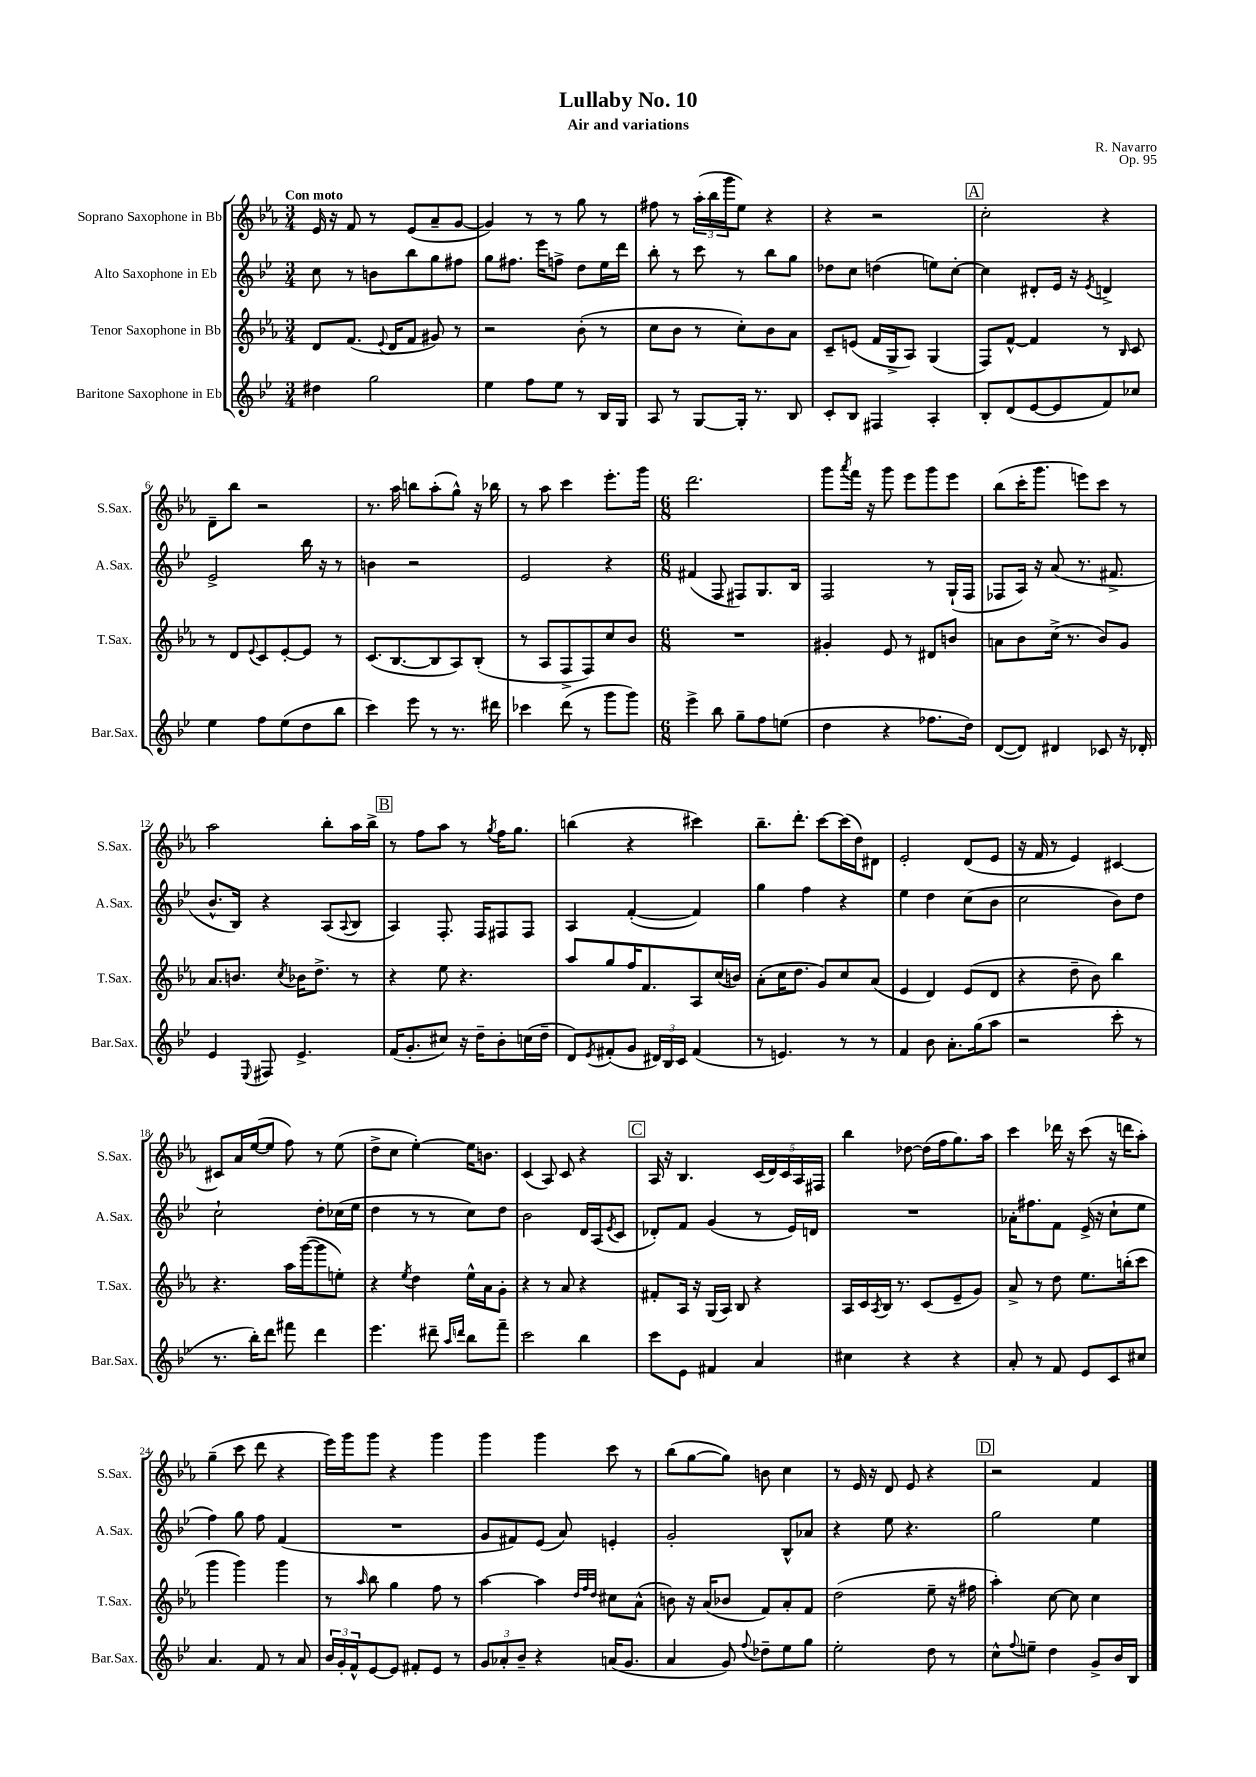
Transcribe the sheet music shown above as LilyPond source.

\header { title = "Lullaby No. 10" composer = "R. Navarro" subtitle = "Air and variations" opus = "Op. 95" }
<<
\new StaffGroup <<
\new Staff = "s0" \with { instrumentName = "Soprano Saxophone in Bb" shortInstrumentName = "S.Sax." } {
    \clef treble \key ees \major \numericTimeSignature \time 3/4 \tempo "Con moto"
    ees'16 r16 f'8 r8 ees'8( aes'8-- g'8~ |
    g'4) r8 r8 g''8 r8 |
    fis''8 r8 \tuplet 3/2 { aes''16-.( bes''16 g'''16 } ees''8) r4 |
    r4 r2 |
    \mark \markup { \box "A" } c''2-. r4 |
    d'8-- bes''8 r2 |
    r8. aes''16 b''8 aes''8-.( g''8-^) r16 bes''16 |
    r8 aes''8 c'''4 ees'''8.-. g'''16 |
    \numericTimeSignature \time 6/8 d'''2. |
    g'''8 \acciaccatura { aes'''8 } f'''16 r16 g'''8 ees'''8 g'''8 ees'''8 |
    bes''8( c'''16-. g'''8. e'''8) c'''8 r8 |
    aes''2 bes''8-. aes''16 bes''16-> |
    \mark \markup { \box "B" } r8 f''8 aes''8 r8 \acciaccatura { g''8 } f''16 g''8. |
    b''4( r4 cis'''4) |
    bes''8.-- d'''8.-. c'''8~ c'''16( d''16) dis'8 |
    ees'2-. d'8( ees'8 |
    r16 f'16 r8 ees'4) cis'4~ |
    cis'8 aes'16 ees''16~( ees''8 f''8) r8 ees''8( |
    d''8-> c''8 ees''4~-.) ees''16 b'8. |
    c'4( aes8) c'8 r4 |
    \mark \markup { \box "C" } aes16 r16 bes4. \tuplet 5/4 { c'16( d'16) c'16 aes16 fis16 } |
    bes''4 des''8~ des''16( f''16 g''8.) aes''16 |
    c'''4 des'''16 r16 c'''8( r16 d'''16 aes''8-.) |
    g''4--( c'''8 d'''8 r4 |
    ees'''16) g'''16 g'''8 r4 g'''4 |
    g'''4 g'''4 c'''8 r8 |
    bes''8( g''8~ g''8) b'8 c''4 |
    r8 ees'16 r16 d'8 ees'8 r4 |
    \mark \markup { \box "D" } r2 f'4 \bar "|." |
}
\new Staff = "s1" \with { instrumentName = "Alto Saxophone in Eb" shortInstrumentName = "A.Sax." } {
    \clef treble \key bes \major \numericTimeSignature \time 3/4
    c''8 r8 b'8 bes''8 g''8 fis''8 |
    g''8 fis''8. ees'''16 f''8-> d''8 ees''16 d'''16 |
    bes''8-. r8 c'''8 r8 bes''8 g''8 |
    des''8 c''8 d''4( e''8) c''8~-. |
    \mark \markup { \box "A" } c''4 dis'8-. ees'16 r16 \acciaccatura { ees'8 } d'4-> |
    ees'2-> bes''16 r16 r8 |
    b'4 r2 |
    ees'2 r4 |
    \numericTimeSignature \time 6/8 fis'4( f8 fis8) g8. bes16 |
    f2 r8 g16-!( f16 |
    fes8 a16) r16 a'8( r8. fis'8.-> |
    bes'8.-^ bes16) r4 a8( \appoggiatura { a8 } bes8 |
    \mark \markup { \box "B" } a4) f8.-. f16 fis8 fis8 |
    a4 f'4~-.( f'4) |
    g''4 f''4 r4 |
    ees''4 d''4 c''8( bes'8 |
    c''2 bes'8) d''8 |
    c''2-! d''8-. ces''16( ees''16 |
    d''4 r8 r8 c''8) d''8 |
    bes'2 d'16 a16( \acciaccatura { ees'8 } c'8 |
    \mark \markup { \box "C" } des'8-.) f'8 g'4( r8 ees'16) d'16 |
    R2. |
    aes'16-. fis''8. f'8 ees'16->( r16 c''8-! ees''8 |
    f''4) g''8 f''8 f'4( |
    R2. |
    g'8 fis'8) ees'8( a'8) e'4-. |
    g'2-. bes8-^ aes'8 |
    r4 ees''8 r4. |
    \mark \markup { \box "D" } g''2 ees''4 \bar "|." |
}
\new Staff = "s2" \with { instrumentName = "Tenor Saxophone in Bb" shortInstrumentName = "T.Sax." } {
    \clef treble \key ees \major \numericTimeSignature \time 3/4
    d'8 f'8.( \appoggiatura { ees'8 } d'16 f'8 gis'8) r8 |
    r2 bes'8-.( r8 |
    c''8 bes'8 r8 c''8-.) bes'8 aes'8 |
    c'8-- e'8( f'16 g16-> aes8) g4( |
    \mark \markup { \box "A" } f8) f'8~-^ f'4 r8 \grace { bes16 } c'8 |
    r8 d'8 \appoggiatura { ees'8 } c'8 ees'8~-. ees'8 r8 |
    c'8.( bes8.~ bes8 aes8) bes8-.( |
    r8 aes8 f8-> f8) c''8 bes'8 |
    \numericTimeSignature \time 6/8 R2. |
    gis'4-. ees'8 r8 dis'8 b'8 |
    a'8 bes'8 c''16->( r8. bes'8) g'8 |
    aes'8. b'8. \acciaccatura { c''8 } bes'16 d''8.-> r8 |
    \mark \markup { \box "B" } r4 ees''8 r4. |
    aes''8 g''8 f''16 f'8. aes8 c''16( b'16) |
    aes'8-.( c''16 d''8. g'8) c''8 aes'8( |
    ees'4 d'4) ees'8( d'8 |
    r4 d''8-- bes'8) bes''4 |
    r4. aes''16 g'''16~( g'''8 e''8-.) |
    r4 \acciaccatura { ees''8 } d''4 ees''16-^ aes'16 g'8-. |
    r4 r8 aes'8 r4 |
    \mark \markup { \box "C" } fis'8-. aes16 r16 g16( aes16) bes8 r4 |
    aes16 c'16 \acciaccatura { aes8 } bes16 r8. c'8( ees'8-- g'8) |
    aes'8-> r8 d''8 ees''8. b''16-.( c'''8 |
    g'''4 g'''4) g'''4 |
    r8 \grace { aes''16 } bes''8 g''4 f''8 r8 |
    aes''4~ aes''4 \grace { d''32 f''32 d''32 } cis''8 aes'8-^( |
    b'8) r16 aes'16( bes'8 f'8) aes'8-. f'8 |
    d''2( ees''8-- r16 fis''16 |
    \mark \markup { \box "D" } aes''4-.) c''8~ c''8 c''4 \bar "|." |
}
\new Staff = "s3" \with { instrumentName = "Baritone Saxophone in Eb" shortInstrumentName = "Bar.Sax." } {
    \clef treble \key bes \major \numericTimeSignature \time 3/4
    dis''4 g''2 |
    ees''4 f''8 ees''8 r8 bes16 g16 |
    a8 r8 g8~ g16-. r8. bes8 |
    c'8-. bes8 fis4 a4-. |
    \mark \markup { \box "A" } bes8-. d'8( ees'8~ ees'8 f'8) ces''8 |
    ees''4 f''8 ees''8( d''8 bes''8 |
    c'''4) ees'''8 r8 r8. dis'''16 |
    ces'''4 d'''8( r8 g'''8 g'''8) |
    \numericTimeSignature \time 6/8 ees'''4-> bes''8 g''8-- f''8 e''8( |
    d''4 r4 fes''8. d''16) |
    d'8~( d'8) dis'4 ces'8 r16 des'16-. |
    ees'4 \appoggiatura { ees8 } fis8 ees'4.-> |
    \mark \markup { \box "B" } f'16( g'8.-. cis''8) r16 d''16-- bes'8-. c''16( d''16-- |
    d'8) \acciaccatura { ees'8 } fis'8-.( g'8 \tuplet 3/2 { dis'16) bes16 c'16 } fis'4( |
    r8 e'4.) r8 r8 |
    f'4 bes'8 a'8.-. g''16( a''8 |
    r2 c'''8-. r8 |
    r8. bes''16-.) d'''8 fis'''8 d'''4 |
    ees'''4. dis'''8-- \grace { a''16 d'''16 } bes''8 f'''8-- |
    c'''2 bes''4 |
    \mark \markup { \box "C" } c'''8 ees'8 fis'4 a'4 |
    cis''4 r4 r4 |
    a'8-. r8 f'8 ees'8 c'8 cis''8 |
    a'4. f'8 r8 a'8 |
    \tuplet 3/2 { bes'16 g'16-. f'16-^ } ees'8~ ees'8 fis'8-. ees'8 r8 |
    \tuplet 3/2 { g'8 aes'8-. bes'8-- } r4 a'16( g'8. |
    a'4 g'8) \appoggiatura { f''8 } des''8-- ees''8 g''8 |
    ees''2-. d''8 r8 |
    \mark \markup { \box "D" } c''8-^ \appoggiatura { f''8 } e''8-- d''4 g'8-> bes'16 bes16 \bar "|." |
}
>>
>>
